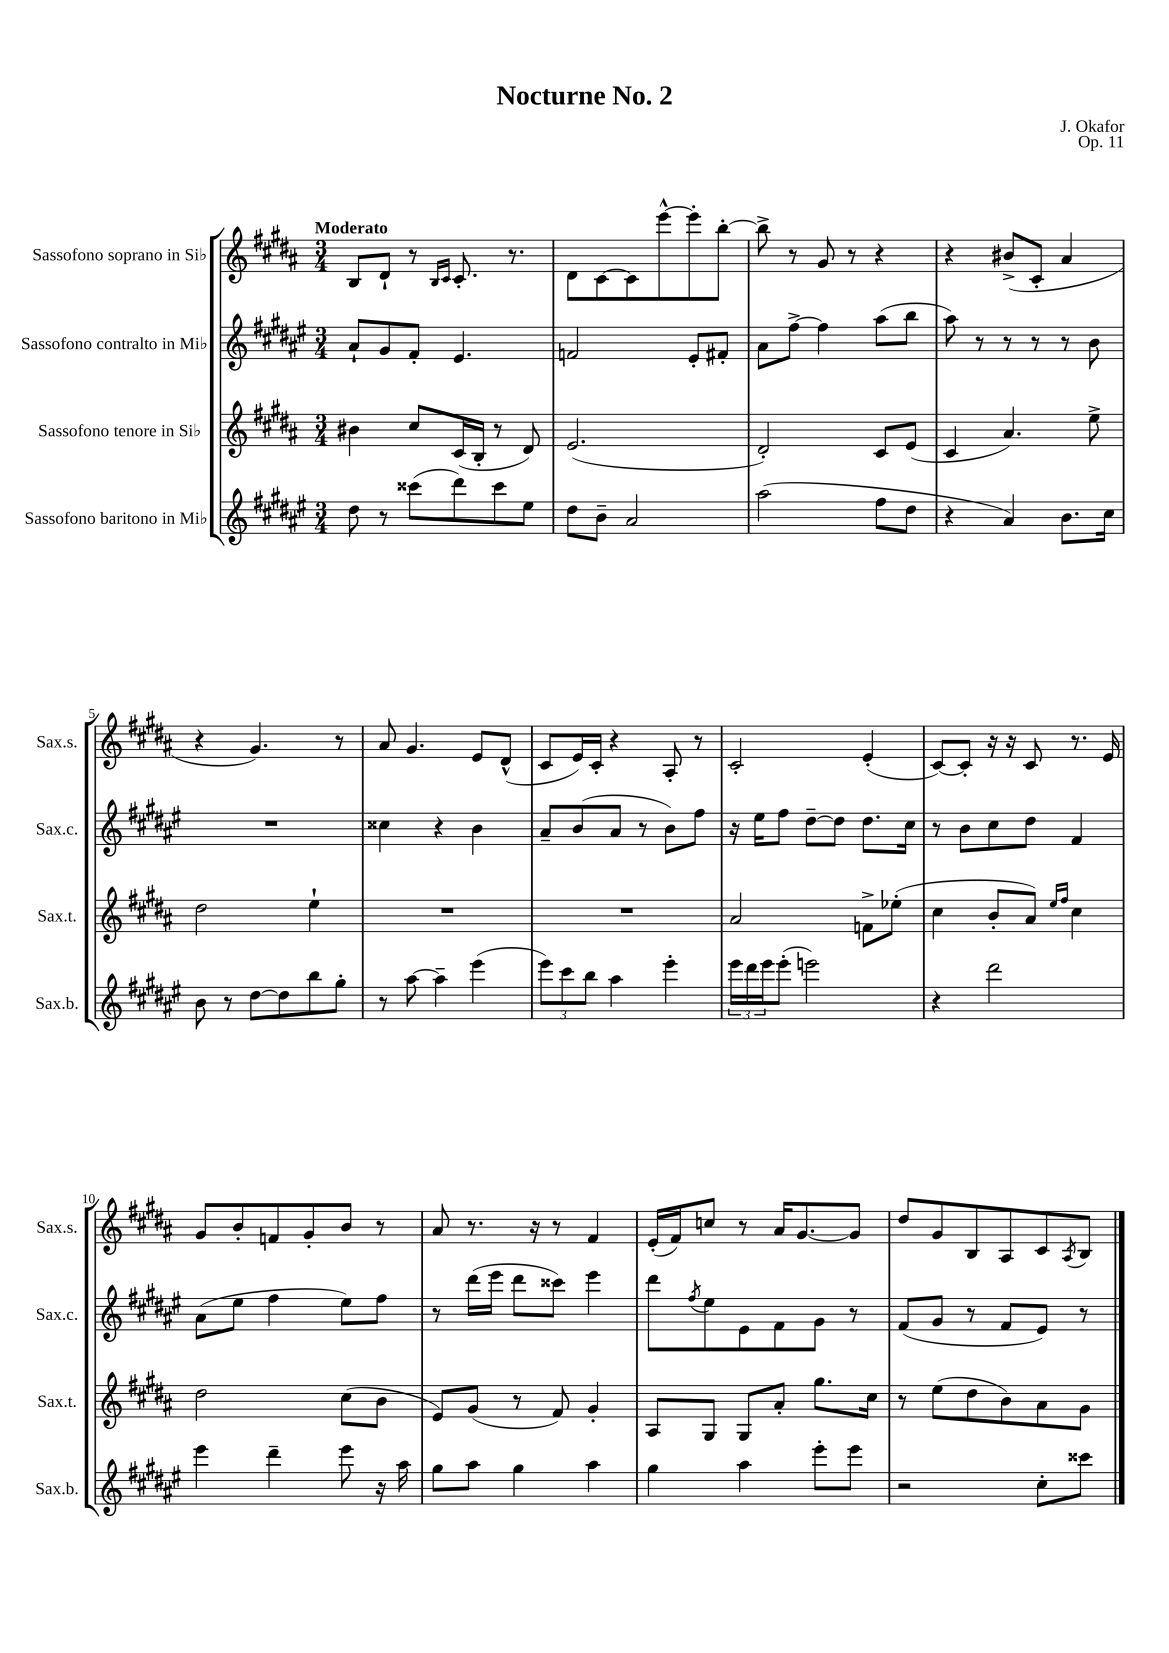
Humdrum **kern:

**kern	**kern	**kern	**kern
*staff4	*staff3	*staff2	*staff1
*clefG2	*clefG2	*clefG2	*clefG2
*k[f#c#g#d#a#e#]	*k[f#c#g#d#a#]	*k[f#c#g#d#a#e#]	*k[f#c#g#d#a#]
*M3/4	*M3/4	*M3/4	*M3/4
8dd#\	4b#\	8a#`/L	8B/L
8r	.	8g#/	8d#`/J
(8ccc##\L	8cc#/L	8f#'/J	8r
.	.	.	16qqB/LL
.	.	.	16qqc#/JJ
8ddd#\)	(16c#/L	4.e#/	8.c#'/
.	16B'/JJ	.	.
8ccc##\	8r	.	.
.	.	.	8.r
8ee#\J	8d#/)	.	.
=	=	=	=
8dd#\L	(2.e/	2f/	8d#\L
8b~\J	.	.	[8c#\
2a#/	.	.	8c#\]
.	.	.	[8eee^^\
.	.	8e#'/L	8eee'\]
.	.	8f#'/J	[8bb'\J
=	=	=	=
(2aa#\	2d#'/)	8a#\L	8bb^\]
.	.	[8ff#^\J	8r
.	.	4ff#\]	8g#/
.	.	.	8r
8ff#\L	8c#/L	(8aa#\L	4r
8dd#\J	(8e/J	8bb\J	.
=	=	=	=
4r	4c#/	8aa#\)	4r
.	.	8r	.
4a#/)	4.a#/)	8r	(8b#^/L
.	.	8r	8c#'/J
8.b\L	.	8r	4a#/
.	8ee^\	8b\	.
16cc#\Jk	.	.	.
=	=	=	=
8b\	2dd#\	2.r	4r
8r	.	.	.
[8dd#\L	.	.	4.g#/)
8dd#\]	.	.	.
8bb\	4ee`\	.	.
8gg#'\J	.	.	8r
=	=	=	=
8r	2.r	4cc##\	8a#/
[8aa#\	.	.	4.g#/
4aa#~\]	.	4r	.
(4eee#\	.	4b\	8e/L
.	.	.	(8d#^^/J
=	=	=	=
12eee#\L)	2.r	8a#~/L	8c#/L
12ccc#\	.	.	.
.	.	(8b/	16e/L)
12bb\J	.	.	.
.	.	.	16c#'/JJ
4aa#\	.	8a#/J	4r
.	.	8r	.
4eee#'\	.	8b\L)	8A#'/
.	.	8ff#\J	8r
=	=	=	=
24eee#\LL	2a#/	16r	2c#'/
24ddd#\	.	.	.
.	.	16ee#\LK	.
24eee#\J	.	.	.
(8eee#'\J	.	8ff#\J	.
2eee\)	.	[8dd#~\L	.
.	.	8dd#\]J	.
.	8f^\L	8.dd#\L	(4e'/
.	(8ee-'\J	.	.
.	.	16cc#\Jk	.
=	=	=	=
4r	4cc#\	8r	[8c#/L)
.	.	8b\L	8c#'/]J
2ddd#\	8b'/L	8cc#\	16r
.	.	.	16r
.	8a#/J)	8dd#\J	8c#/
.	16qqee/LL	.	.
.	16qqff#/JJ	.	.
.	4cc#\	4f#/	8.r
.	.	.	16e/
=	=	=	=
4eee#\	2dd#\	(8a#\L	8g#/L
.	.	8ee#\J	8b'/
4ddd#~\	.	4ff#\	8f/
.	.	.	8g#'/
8eee#\	(8cc#\L	8ee#\L)	8b/J
16r	8b\J	8ff#\J	8r
16aa#\	.	.	.
=	=	=	=
8gg#\L	8e/L)	8r	8a#/
8aa#\J	(8g#/J	(16ddd#\LL	8.r
.	.	16eee#\JJ	.
4gg#\	8r	8ddd#\L	.
.	.	.	16r
.	8f#/)	8ccc##\J)	8r
4aa#\	4g#'/	4eee#\	4f#/
=	=	=	=
4gg#\	8A#/L	8ddd#\L	(16e'/LL
.	.	.	16f#/J)
.	.	8qff#/	.
.	8G#/J	8ee#\	8cc/J
4aa#\	8G#/L	8e#\	8r
.	8a#'/J	8f#\	16a#/LK
.	.	.	[8.g#/
8eee#'\L	8.gg#\L	8g#\J	.
8eee#\J	.	8r	8g#/]J
.	16cc#\Jk	.	.
=	=	=	=
2r	8r	(8f#/L	8dd#/L
.	(8ee\L	8g#/J	8g#/
.	8dd#\	8r	8B/
.	8b\)	8f#/L	8A#/
8cc#'\L	8a#\	8e#/J)	8c#/
.	.	.	8qA#/
8ccc##\J	8g#\J	8r	8B/J
==	==	==	==
*-	*-	*-	*-
